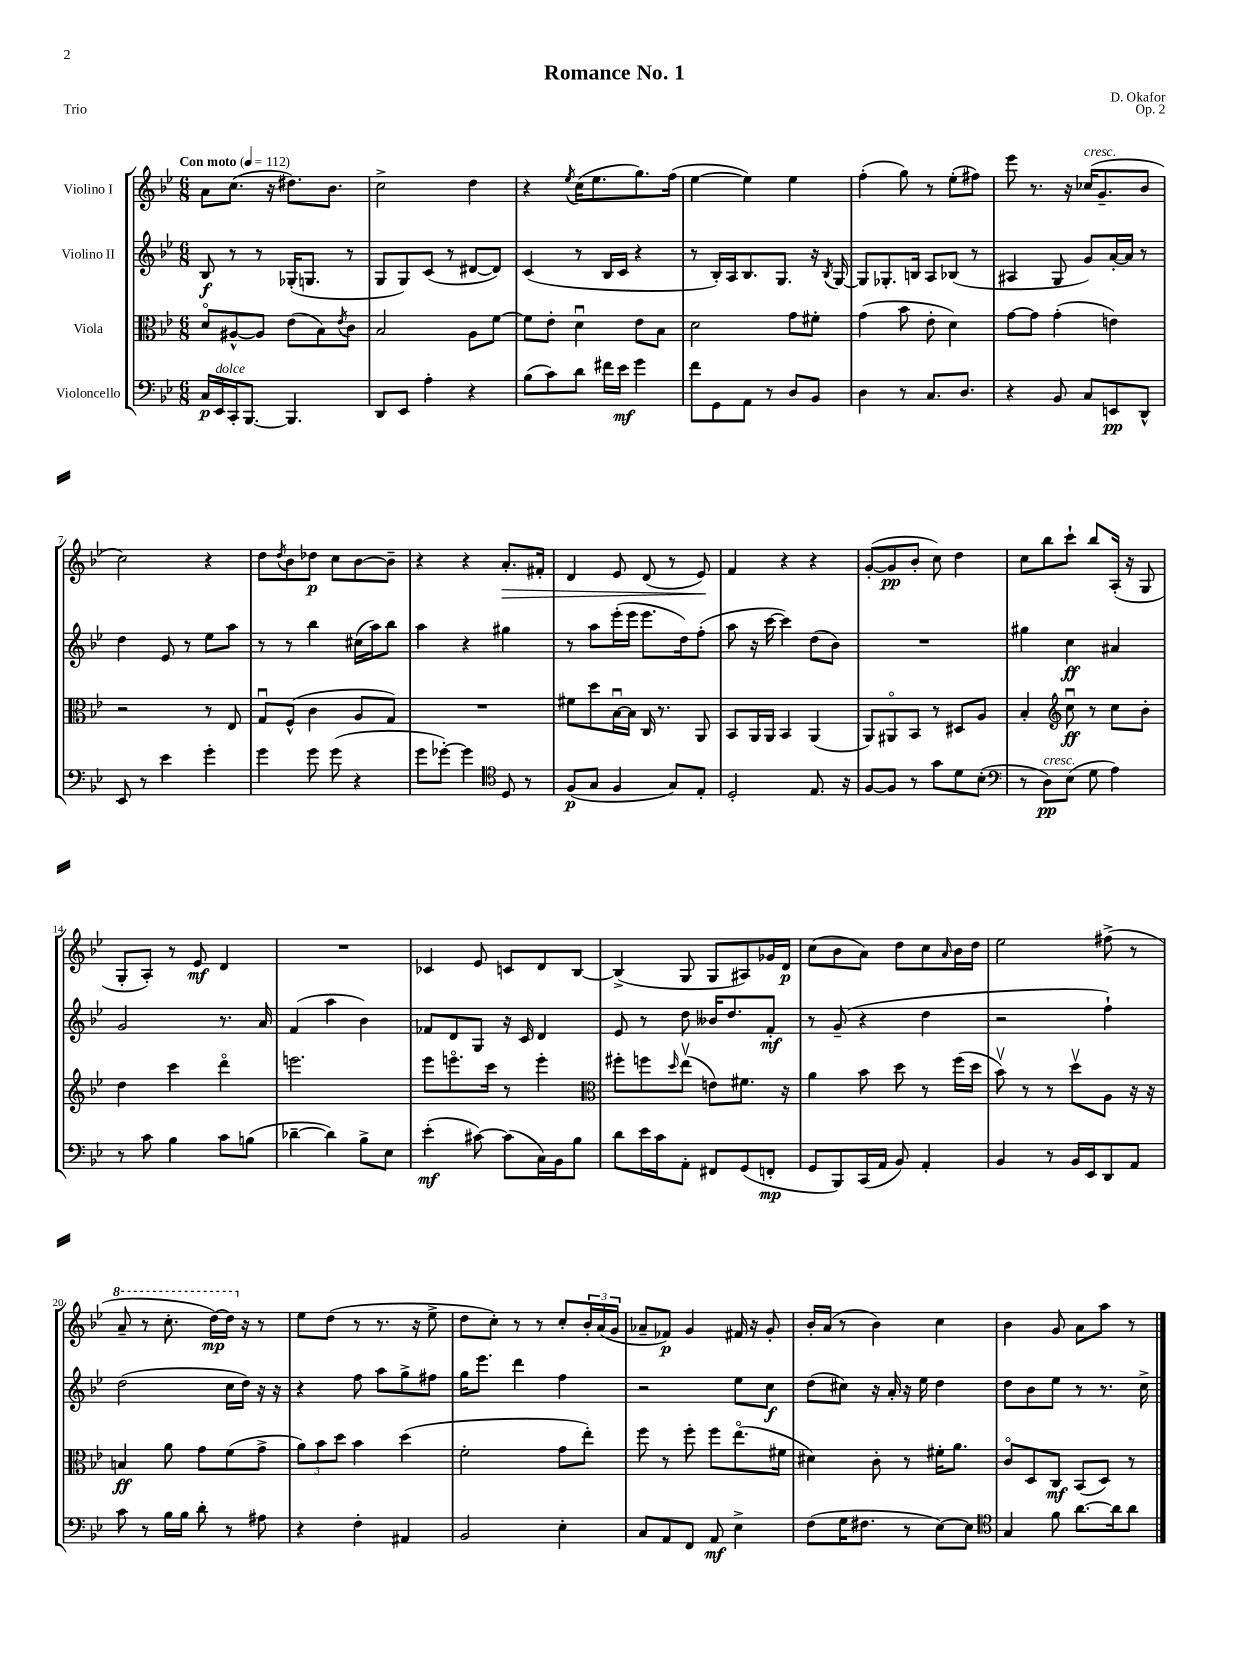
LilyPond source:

\header { title = "Romance No. 1" composer = "D. Okafor" opus = "Op. 2" piece = "Trio" }
<<
\new StaffGroup <<
\new Staff = "s0" \with { instrumentName = "Violino I" } {
    \clef treble \key bes \major \numericTimeSignature \time 6/8 \tempo "Con moto" 4 = 112
    a'8 c''8.( r16 dis''8.) bes'8. |
    c''2-> d''4 |
    r4 \acciaccatura { ees''8 } c''16( ees''8. g''8.) f''16( |
    ees''4~ ees''4) ees''4 |
    f''4-.( g''8) r8 ees''8-.( fis''8) |
    ees'''8 r8. r16 ces''16^\markup { \italic "cresc." }( g'8.-- bes'8 |
    c''2) r4 |
    d''8 \acciaccatura { d''8 } bes'8 des''8\p c''8 bes'8~ bes'8-- |
    r4 r4 a'8.-.\> fis'16-. |
    d'4 ees'8 d'8( r8 ees'8\!) |
    f'4 r4 r4 |
    g'8~-.( g'8\pp bes'8-. c''8) d''4 |
    c''8 bes''8 c'''8-! bes''8 a16-.( r16 g8 |
    g8-. a8-.) r8 ees'8\mf d'4 |
    R2. |
    ces'4 ees'8 c'8 d'8 bes8~ |
    bes4->( g8 g8 ais8) ges'16 d'16\p |
    c''8( bes'8 a'8) d''8 c''8 \grace { a'16 } bes'16 d''16 |
    ees''2 fis''8->( r8 |
    \ottava #1 a''8-- r8 c'''8.-. d'''16~\mp) d'''16 \ottava #0 r16 r8 |
    ees''8 d''8( r8 r8. r16 ees''8-> |
    d''8 c''8-.) r8 r8 c''8-. \tuplet 3/2 { bes'16-. a'16( g'16 } |
    aes'8-- fes'8\p) g'4 fis'16 r16 g'8-. |
    bes'16-. a'16( r8 bes'4) c''4 |
    bes'4 g'8 a'8 a''8 r8 \bar "|." |
}
\new Staff = "s1" \with { instrumentName = "Violino II" } {
    \clef treble \key bes \major \numericTimeSignature \time 6/8
    bes8\f r8 r8 ges16-.( g8. r8 |
    g8 g8) c'8( r8 dis'8~ dis'8) |
    c'4( r8 bes16 c'16 r4 |
    r8 bes16-.) a16 bes8. g8. r16 \acciaccatura { bes8 } g16~ |
    g8 ges8.-. b16 a8 bes8( r8 |
    ais4 g8 g'8) a'16~-. a'16 r8 |
    d''4 ees'8 r8 ees''8 a''8 |
    r8 r8 bes''4 cis''16( a''16) bes''8 |
    a''4 r4 gis''4 |
    r8 a''8 ees'''16-.( ees'''16 ees'''8. d''16) f''8-.( |
    a''8 r16 c'''16~ c'''4) d''8( bes'8) |
    R2. |
    gis''4 c''4\ff ais'4 |
    g'2 r8. a'16 |
    f'4( a''4 bes'4) |
    fes'8 d'8 g8 r16 c'16 d'4 |
    ees'8 r8 d''8 beses'16 d''8. f'8-.\mf |
    r8 g'8--( r4 d''4 |
    r2 f''4-!) |
    d''2( c''16 d''16) r16 r16 |
    r4 f''8 a''8 g''8-> fis''8 |
    g''16 ees'''8. d'''4 f''4 |
    r2 ees''8 c''8\f |
    d''8( cis''8) r16 a'16-. r16 ees''16 d''4 |
    d''8 bes'8 ees''8 r8 r8. c''16-> \bar "|." |
}
\new Staff = "s2" \with { instrumentName = "Viola" } {
    \clef alto \key bes \major \numericTimeSignature \time 6/8
    d'8\flageolet ais8~-^ ais8 ees'8( bes8) \acciaccatura { ees'8 } c'8 |
    bes2 a8 f'8~ |
    f'8 ees'8-. d'4\downbow ees'8 bes8 |
    d'2 g'8 fis'8-. |
    g'4( bes'8 ees'8-. d'4) |
    g'8~ g'8 g'4-.( e'4) |
    r2 r8 ees8 |
    g8\downbow f8-^( c'4 a8 g8) |
    R2. |
    fis'8 d''8 bes16~\downbow bes16 c16 r8. a,8 |
    bes,8 a,16 a,16 bes,4 a,4( |
    a,8) ais,8\flageolet bes,8 r8 dis8 a8 |
    bes4-. \clef treble c''8\downbow\ff r8 c''8 bes'8-. |
    d''4 c'''4 d'''4\flageolet |
    e'''2. |
    ees'''8 e'''8.\flageolet c'''16 r8 e'''4-. |
    \clef alto fis''8-. f''8 \grace { d''16 } ees''8\upbow( e'8) fis'8. r16 |
    a'4 bes'8 d''8 r8 f''16( d''16 |
    bes'8\upbow) r8 r8 d''8\upbow a8 r16 r16 |
    b4\ff a'8 g'8 f'8( g'8-> |
    \tuplet 3/2 { a'8) bes'8 d''8 } bes'4 d''4( |
    f'2-. g'8 ees''8-.) |
    f''8 r8 f''8-. f''8 ees''8.\flageolet( fis'16 |
    dis'4) c'8-. r8 fis'16-. a'8. |
    c'8\flageolet d8 c8\mf bes,8( d8) r8 \bar "|." |
}
\new Staff = "s3" \with { instrumentName = "Violoncello" } {
    \clef bass \key bes \major \numericTimeSignature \time 6/8
    c16\p ees,16^\markup { \italic "dolce" } c,16-. bes,,8.~ bes,,4. |
    d,8 ees,8 a4-. r4 |
    bes8( c'8) d'8 fis'16 ees'16\mf g'4 |
    f'8 g,8 a,8 r8 d8 bes,8 |
    d4 r8 c8. d8. |
    r4 bes,8 c8 e,8\pp d,8-^ |
    ees,8 r8 ees'4 g'4-. |
    g'4 g'8 g'8( r4 |
    g'8 ges'8~-.) ges'4 \clef tenor d8 r8 |
    f8\p( g8 f4 g8) ees8-. |
    d2-. ees8. r16 |
    f8~ f8 r8 g'8 d'8 bes8-.( |
    \clef bass r8 d8\pp^\markup { \italic "cresc." }) ees8( g8 a4) |
    r8 c'8 bes4 c'8 b8( |
    des'4~-- des'4) bes8-> ees8 |
    ees'4-.\mf( cis'8~) cis'8( c16) bes,16 bes8 |
    d'8 ees'16 c'16 a,8-. fis,8 g,8( f,8-.\mp |
    g,8 bes,,8) c,16( a,16 bes,8) a,4-. |
    bes,4 r8 bes,16 ees,16 d,8 a,8 |
    c'8 r8 bes16 bes16 d'8-. r8 ais8 |
    r4 f4-. ais,4 |
    bes,2 ees4-. |
    c8 a,8 f,8 a,8\mf ees4-> |
    f8( g16 fis8. r8 ees8~) ees8 |
    \clef tenor g4 f'8 a'8.~ a'16 a'8 \bar "|." |
}
>>
>>
